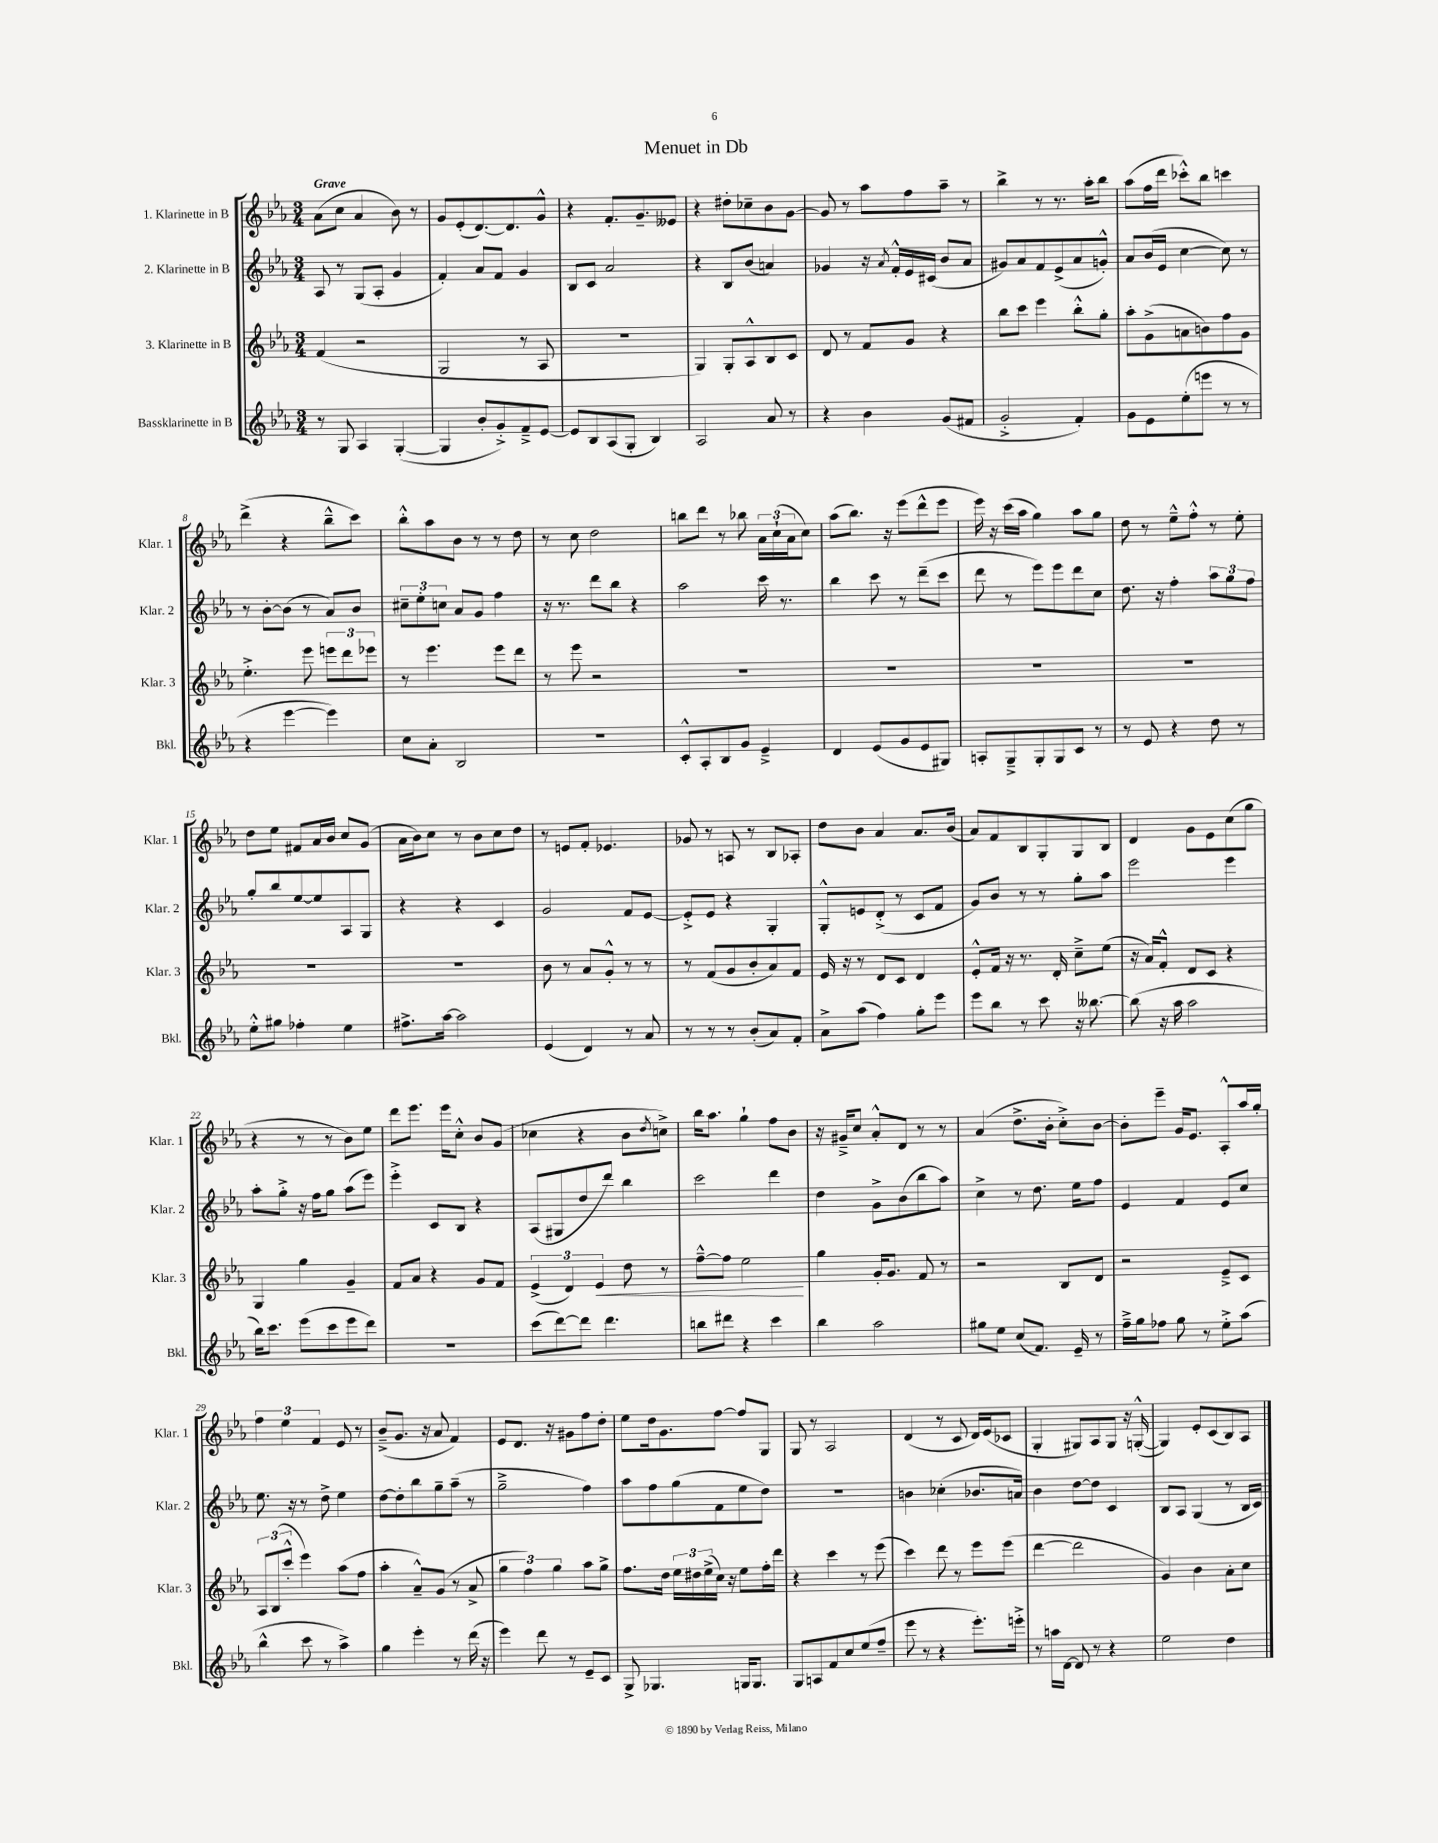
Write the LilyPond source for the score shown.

\header { title = "Menuet in Db" }
<<
\new StaffGroup <<
\new Staff = "s0" \with { instrumentName = "1. Klarinette in B" shortInstrumentName = "Klar. 1" } {
    \clef treble \key ees \major \numericTimeSignature \time 3/4 \tempo "Grave"
    aes'8( c''8 aes'4 bes'8) r8 |
    g'8 ees'8-.( d'8.~) d'8. g'8-^ |
    r4 f'8.-. g'8.-- eeses'8 |
    r4 dis''8-. ces''8-- bes'8 g'8~ |
    g'8 r8 aes''8 f''8 aes''8-- r8 |
    bes''4-> r8 r8. aes''16-. bes''8 |
    aes''8( f''16 d'''16 ces'''8-.-^) bes''8 c'''4 |
    d'''4->( r4 bes''8---^ c'''8) |
    bes''8-.-^ aes''8 bes'8 r8 r8 d''8 |
    r8 c''8 d''2 |
    b''8 d'''8 r8 bes''8 \tuplet 3/2 { aes'16 c''16-!( aes'16 } c''8) |
    aes''8( bes''8.) r16 ees'''8( d'''8-^ ees'''8 |
    ees'''16) r16 c'''16( aes''16 g''4) aes''8 g''8 |
    d''8 r8 ees''8---^ f''8-.-^ r8 ees''8-. |
    d''8 ees''8 fis'8 aes'16 bes'16 c''8 g'8( |
    aes'16 bes'16) c''8 r8 bes'8 c''8 d''8 |
    r8 e'8 f'8-. ees'4. |
    ges'8 r8 a8 r8 bes8 aes8-. |
    d''8 bes'8 aes'4 aes'8. bes'16( |
    aes'8) f'8 bes8 g8-. g8 bes8 |
    d'4 g'8 ees'8 c''8( g''8 |
    r4 r8 r8 bes'8) ees''8 |
    d'''8 ees'''8. ees'''16 c''8-.-^ bes'8 g'8( |
    ces''4 r4 bes'8 \acciaccatura { d''8 } c''8->) |
    bes''16 aes''8. g''4-! f''8 bes'8 |
    r16 gis'16---> c''8 aes'8-.-^ d'8 r8 r8 |
    aes'4( d''8.-> bes'16-. c''8-.->) bes'8~ |
    bes'8-. ees'''8-- g'16 ees'8. aes8-.-^ aes''16 g''16-. |
    \tuplet 3/2 { f''4 ees''4 f'4 } ees'8 r8 |
    bes'8--->( g'8. r16 aes'8 f'4) |
    ees'8 d'8. r16 gis'8 f''8 d''8-. |
    ees''8 d''16 g'8. f''8~ f''8 g8 |
    g8 r8 aes2 |
    d'4( r8 c'8 d'16) ees'16( ces'8 |
    g4-. gis8) aes8 gis8 r16 g16~-.-^( |
    g4) ees'8-. c'8( bes8) aes8 \bar "|." |
}
\new Staff = "s1" \with { instrumentName = "2. Klarinette in B" shortInstrumentName = "Klar. 2" } {
    \clef treble \key ees \major \numericTimeSignature \time 3/4
    aes8 r8 g8( aes8-. g'4 |
    f'4-.) aes'8 f'8 g'4 |
    bes8 c'8 aes'2 |
    r4 bes8 bes'8( a'4) |
    ges'4 r16 \acciaccatura { aes'8 } f'16-.-^ ees'16 cis'16( bes'8 aes'8 |
    gis'8) aes'8 f'8 ees'8->( aes'8 g'8-.-^) |
    aes'8 bes'16( ees'16 c''4~ c''8) r8 |
    r8 bes'8~-. bes'8( r8 aes'8) bes'8 |
    \tuplet 3/2 { cis''8-- ees''8-. c''8 } aes'8 g'8 f''4 |
    r16 r8. d'''8 bes''8 r4 |
    aes''2 c'''16 r8. |
    bes''4 c'''8 r8 d'''8--( c'''8 |
    d'''8 r8 ees'''8) ees'''8 d'''8 c''8 |
    d''8. r16 f''4-. \tuplet 3/2 { aes''8 g''8 f''8 } |
    g''8-. bes''8 ees''8~ ees''8 aes8 g8 |
    r4 r4 c'4 |
    g'2 f'8 ees'8~ |
    ees'8-.-> ees'8 r4 g4-. |
    g8-.-^ e'8 d'8-.->( r8 c'8 f'8 |
    g'8) bes'8 r8 r8 g''8-. aes''8 |
    ees'''2 ees'''4 |
    aes''8-. g''8-.-> r16 f''16 g''8 aes''8( ees'''8) |
    ees'''4-.-> c'8 bes8 r4 |
    aes8( gis8 d''8 d'''8) bes''4 |
    c'''2 d'''4 |
    d''4 g'8-> bes'8( bes''8 aes''8) |
    c''4-> r8 d''8. ees''16 f''8 |
    ees'4 f'4 ees'8 c''8 |
    ees''8. r16 r8 d''8-> ees''4 |
    d''8~ d''8-. bes''8 g''8-- aes''8--( r8 |
    g''2---> f''4) |
    aes''8 f''8 g''8( f'8 ees''8 d''8) |
    R2. |
    b'4 ces''4-.( bes'8. a'16) |
    bes'4 d''8~ d''8 c'4 |
    bes8 aes8 g4( r8 bes16 c'16) \bar "|." |
}
\new Staff = "s2" \with { instrumentName = "3. Klarinette in B" shortInstrumentName = "Klar. 3" } {
    \clef treble \key ees \major \numericTimeSignature \time 3/4
    f'4( r2 |
    g2 r8 aes8 |
    R2. |
    g4) g8-. aes8-^ bes8 c'8 |
    d'8 r8 f'8 g'8 r4 |
    bes''8 c'''8 ees'''4 bes''8-.-^ g''8-. |
    aes''8-. g'8->( a'8 b'8) f''8 g'8 |
    ees''4.-.-> ees'''8 \tuplet 3/2 { e'''8 d'''8 ees'''8 } |
    r8 ees'''4. ees'''8 d'''8 |
    r8 ees'''8 r2 |
    R2. |
    R2. |
    R2. |
    R2. |
    R2. |
    R2. |
    bes'8 r8 aes'8 g'8-.-^ r8 r8 |
    r8 f'8( g'8 bes'8-. aes'8) f'8 |
    ees'16 r16 r8 d'8 c'8 d'4 |
    ees'8-.-^ f'16 r16 r8. d'16-. c''8---> ees''8( |
    r16 aes'16) f'8-.-^ d'8 c'8 r4 |
    g4 g''4 g'4-- |
    f'8 aes'8 r4 g'8 f'8 |
    \tuplet 3/2 { ees'4->( d'4) ees'4\< } d''8 r8 |
    f''8~---^ f''8 ees''2\! |
    g''4 g'16-. g'8. f'8 r8 |
    r2 bes8 d'8 |
    r2 ees'8---> c'8 |
    \tuplet 3/2 { aes8 bes8( c'''8-.-^ } ees'''4) aes''8( f''8 |
    aes''4-. aes'8---^) g'8( r8 aes'8-> |
    \tuplet 3/2 { g''4 f''4) g''4 } aes''8 g''8-> |
    f''8. d''16 \tuplet 3/2 { ees''16 dis''16 ees''16->( } c''16) r16 ees''8 f''16-. d'''16 |
    r4 c'''4 r8 ees'''8( |
    c'''4) d'''8 r8 ees'''8 ees'''8( |
    d'''4~ d'''2 |
    g'4) bes'4 aes'8-. c''8 \bar "|." |
}
\new Staff = "s3" \with { instrumentName = "Bassklarinette in B" shortInstrumentName = "Bkl." } {
    \clef treble \key ees \major \numericTimeSignature \time 3/4
    r8 g8 aes4 g4~-.( |
    g4 bes'8-. g'8-.->) f'8---> ees'8~ |
    ees'8 bes8 aes8( g8-. bes4) |
    aes2 aes'8 r8 |
    r4 bes'4 g'8( fis'8 |
    g'2-.-> f'4-.) |
    g'8 ees'8 ees''8-.( e'''8 r8 r8 |
    r4 ees'''4~ ees'''4) |
    c''8 aes'8-. bes2 |
    R2. |
    c'8-.-^ aes8-. bes8 g'8 ees'4---> |
    d'4 ees'8( g'8 ees'8 gis8) |
    a8-. g8---> g8-. g8 c'8 r8 |
    r8 ees'8 r4 d''8 r8 |
    ees''8-.-^ gis''8 fes''4-. ees''4 |
    fis''8.-> aes''16~ aes''2 |
    ees'4( d'4) r8 aes'8 |
    r8 r8 r8 bes'8-.( aes'8) f'8-. |
    aes'8-> aes''8( f''4) g''8-. ees'''8 |
    ees'''8 bes''8 r8 c'''8 r16 beses''8.~ |
    beses''8( r16 aes''16 aes''2 |
    bes''16) c'''8. ees'''8( c'''8 ees'''8 d'''8) |
    R2. |
    c'''8( d'''8~) d'''8 d'''4. |
    b''8 dis'''8 r4 c'''4 |
    bes''4 aes''2 |
    gis''8 ees''8 c''8( f'8.) ees'16-- r8 |
    f''16---> g''16 fes''8 g''8 r8 ees''8-.-> aes''8( |
    bes''4-^ c'''8 r8 aes''4->) |
    g''4 ees'''4-. r8 d'''16( r16 |
    ees'''4) d'''8 r8 ees'8-- c'8 |
    g8-> ges4. g16 g8. |
    g8 a8 f'8 c''8 ees''8( f''8-- |
    ees'''8 r8 r4 ees'''8.-.) e'''16-.-> |
    r8 a''16 d'16~ d'8 r8 r4 |
    ees''2 d''4 \bar "|." |
}
>>
>>
